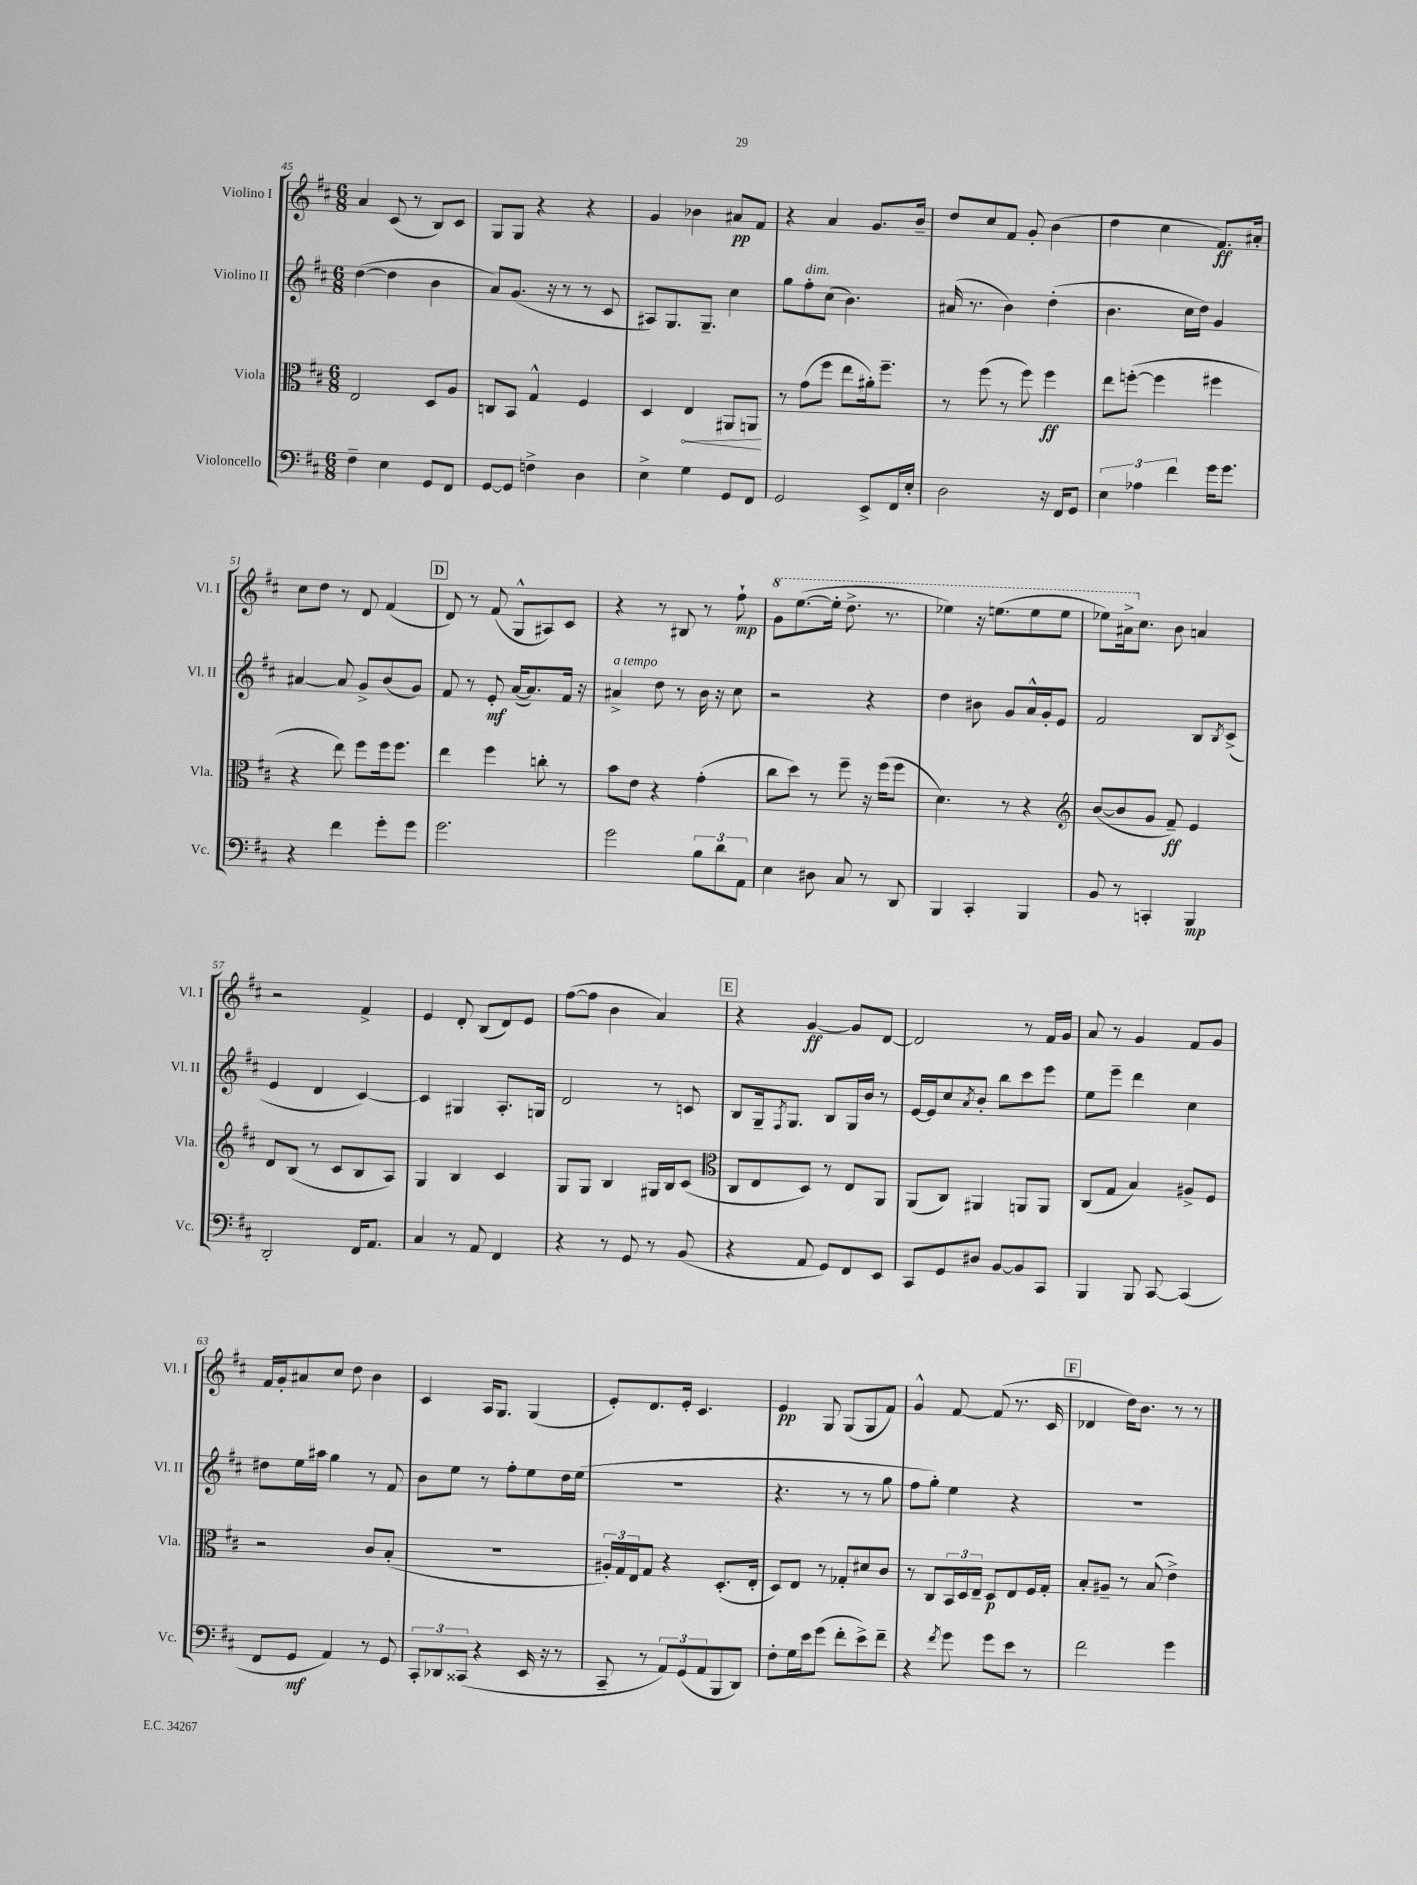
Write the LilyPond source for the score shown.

<<
\new StaffGroup <<
\new Staff = "s0" \with { instrumentName = "Violino I" shortInstrumentName = "Vl. I" } {
    \clef treble \key d \major \numericTimeSignature \time 6/8
    a'4 cis'8( r8 b8) cis'8 |
    g8 g8 r4 r4 |
    g'4 bes'4 ais'8\pp fis'8 |
    r4 a'4 g'8. b'16-- |
    d''8 cis''8 fis'8 g'8-. b'4( |
    d''4 cis''4 fis'8.\ff) ais'16-. |
    cis''8 d''8 r8 d'8 fis'4( |
    \mark \markup { \box "D" } d'8) r8 fis'8( g8-^ ais8) cis'8 |
    r4 r8 bis8 r8 fis''8-!\mp |
    \ottava #1 g''8 e'''8.~( e'''16-. d'''8.-> r8. |
    ees'''4) r16 e'''8.( e'''8 e'''8 |
    ees'''8) ais''16-> \ottava #0 cis''8. b'8 a'!4 |
    r2 fis'4-> |
    e'4 d'8-. b8( d'8) e'8 |
    fis''8~( fis''8 b'4 a'4) |
    \mark \markup { \box "E" } r4 g'4~\ff g'8 d'8~ |
    d'2 r8 fis'16 g'16 |
    a'8 r8 g'4 fis'8 g'8 |
    fis'16 g'16-. ais'8 cis''8 d''8 b'4 |
    cis'4 a16 g8. g4( |
    e'8-.) d'8. e'16-. cis'4. |
    e'4\pp g8 g8( g8 fis'8) |
    g'4-^ fis'8~ fis'8( r8. cis'16 |
    \mark \markup { \box "F" } des'4 d''16) b'8. r8 r8 \bar "|." |
}
\new Staff = "s1" \with { instrumentName = "Violino II" shortInstrumentName = "Vl. II" } {
    \clef treble \key d \major \numericTimeSignature \time 6/8
    d''4~( d''4 b'4 |
    a'8) g'8.( r16 r8 r8 cis'8 |
    ais8) g8. g8.-- cis''4 |
    g''8 fis''8-.^\markup { \italic "dim." } cis''8( b'4.) |
    ais'16( r8. b'4) d''4-.( |
    b'4. cis''16 d''16) g'4 |
    ais'4~ ais'8 g'8-> b'8( g'8) |
    \mark \markup { \box "D" } fis'8 r8 e'8-.\mf a'16~( a'8.) fis'16 r16 |
    ais'4->^\markup { \italic "a tempo" } d''8 r8 b'16 r16 cis''8 |
    r2 r4 |
    d''4 bis'8 g'8 a'16-^ g'16-. e'8 |
    fis'2 b8 \acciaccatura { b8 } cis'8->( |
    e'4 d'4 cis'4~) |
    cis'4 gis4 a8.-. g16 |
    d'2 r8 c'8 |
    \mark \markup { \box "E" } b8 g16-- \acciaccatura { fis8 } g8. b8 g16 b'16 r8 |
    e'16~ e'16 cis''8 \acciaccatura { a'8 } b'8-. b''8 cis'''8 e'''8 |
    e''8 e'''8-- d'''4 cis''4 |
    dis''8 e''16 ais''16 g''4 r8 fis'8 |
    b'8 e''8 r8 fis''8-. e''8 d''16 e''16( |
    R2. |
    r4. r8 r8 g''8 |
    fis''8 g''8-.) e''4 r4 |
    \mark \markup { \box "F" } R2. \bar "|." |
}
\new Staff = "s2" \with { instrumentName = "Viola" shortInstrumentName = "Vla." } {
    \clef alto \key d \major \numericTimeSignature \time 6/8
    e2 d8 a8 |
    c8 b,8 g4-^ fis4 |
    d4 \once \override Hairpin.circled-tip = ##t e4\< ais,8 a,8\! |
    r8 g'8( fis''8 e''8 ais'16-.) fis''8.-- |
    r8 fis''8( r8 fis''8) fis''4\ff |
    e''8 f''8~-.( f''4 fis''4 |
    r4 e''8) fis''8 fis''16 fis''8. |
    \mark \markup { \box "D" } e''4 fis''4 c''8-. r8 |
    b'8 e'8 r4 g'4-.( |
    cis''8 d''8) r8 fis''8-- r16 fis''16( fis''8 |
    d'4.) r8 r4 |
    \clef treble b'8~( b'8 g'8 fis'8--\ff) e'4 |
    d'8 b8( r8 cis'8 b8 a8) |
    g4 b4 cis'4 |
    g8 g8 b4 gis16 b16 cis'8( |
    \mark \markup { \box "E" } \clef alto cis8 e8 d8) r8 e8 a,8 |
    a,8( cis8) ais,4 a,8 a,8 |
    cis8( g8 b4) ais8-> fis8 |
    r2 cis'8 b8-.( |
    R2. |
    \tuplet 3/2 { ais16-.) g16 e16 } g8 r4 d8.-.( e16-. |
    d8) e8 r8 ges8-. dis'8 cis'8 |
    r8 cis8 \tuplet 3/2 { b,16 d16 e16-- } d8\p e8 fis16 g16-. |
    \mark \markup { \box "F" } b8-. ais8-- r8 b8( e'4->) \bar "|." |
}
\new Staff = "s3" \with { instrumentName = "Violoncello" shortInstrumentName = "Vc." } {
    \clef bass \key d \major \numericTimeSignature \time 6/8
    fis4-- e4 g,8 fis,8 |
    g,8~ g,8 f4-> d4 |
    e4-> g4 g,8 fis,8 |
    g,2 e,8-> fis,16 e16-. |
    d2 r16 fis,16 g,8 |
    \tuplet 3/2 { e4 aes4 fis'4 } g'16 g'8. |
    r4 fis'4 g'8-. g'8 |
    \mark \markup { \box "D" } g'2. |
    g'2 \tuplet 3/2 { b8 d'8 a,8 } |
    e4 dis8 cis8 r8 d,8 |
    b,,4 cis,4-. b,,4 |
    b,8 r8 c,4-. b,,4\mp |
    d,2-. fis,16 a,8. |
    cis4 r8 a,8 fis,4 |
    r4 r8 g,8 r8 b,8( |
    \mark \markup { \box "E" } r4 a,8 g,8) fis,8 e,8 |
    cis,8 g,8 dis8 b,8~ b,8 cis,8 |
    b,,4 b,,8 cis,8~ cis,4( |
    fis,8 g,8\mf a,4) r8 g,8 |
    \tuplet 3/2 { cis,8-. des,8 cisis,8( } r4 e,16 r16 r8 |
    cis,8-- r8 \tuplet 3/2 { a,8) g,8( a,8 } b,,8 d,8) |
    fis8-. g16 e'16 g'8( fis'8-. e'8->) fis'8-- |
    r4 \acciaccatura { fis'8 } g'8 g'8 e'8 r8 |
    \mark \markup { \box "F" } fis'2 g'4 \bar "|." |
}
>>
>>
\layout { \context { \Score currentBarNumber = #45 } }
